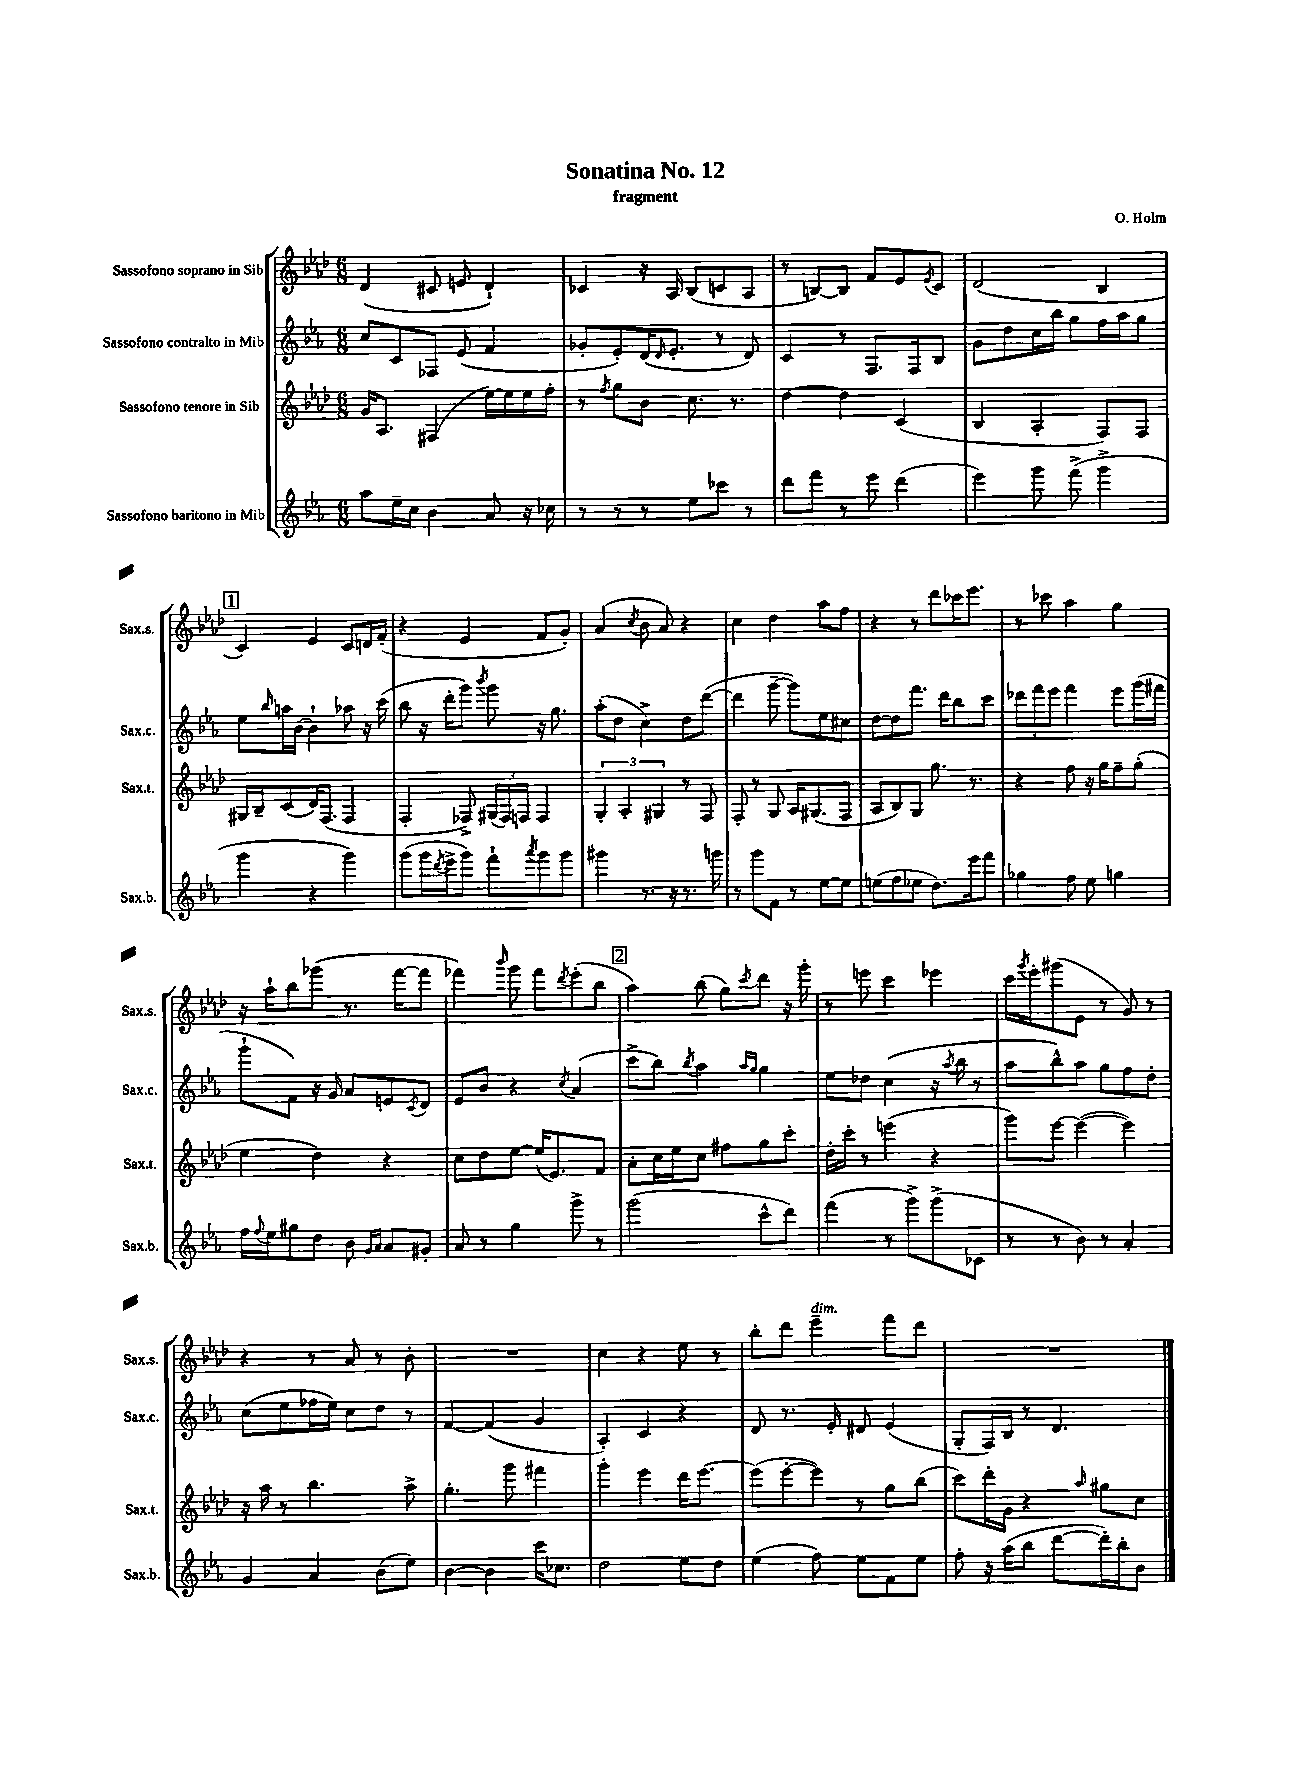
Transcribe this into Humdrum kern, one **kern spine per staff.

**kern	**kern	**kern	**kern
*staff4	*staff3	*staff2	*staff1
*clefG2	*clefG2	*clefG2	*clefG2
*k[b-e-a-]	*k[b-e-a-d-]	*k[b-e-a-]	*k[b-e-a-d-]
*M6/8	*M6/8	*M6/8	*M6/8
8aa-	16g	8cc	(4d-
.	8.A-	.	.
16ee-~	.	8c	.
16cc	.	.	.
4b-	(4F#	8F-	8c#
.	.	(8e-	8e
8a-	[16ee-)	4f	4d-`)
.	16ee-]	.	.
16r	16ee-	.	.
16cc-	16ff'	.	.
=	=	=	=
8r	8r	8g-'	4c-
.	8qff	.	.
8r	8gg	8e-')	.
8r	8b-	(16d	16r
.	.	16qqd	.
.	.	8.e-'	16A-
8ee-	8.cc	.	(8B-
8ccc-	.	8r	8c
.	8.r	.	.
8r	.	8d)	8A-
=	=	=	=
8ddd	[4dd-	4c	8r
8fff	.	.	[8B)
8r	4dd-]	8r	8B]
8eee-	.	8.F	8f
(4ddd	(4c	.	8e-
.	.	16F	.
.	.	.	8qe-
.	.	8B-	8c
=	=	=	=
4eee-)	4B-	8g	(2d-
.	.	8dd	.
8ggg	4A-'	16cc	.
.	.	16bb-	.
(8fff^	.	8gg	.
4ggg^	8F)	16ff	4B-
.	.	16aa-	.
.	8F	8gg	.
=	=	=	=
4ggg	16G#	8ee-	4c)
.	16B-~	.	.
.	.	16qqbb-	.
.	(8c	16aa	.
.	.	[16b-	.
4r	16d-)	4b-`]	4e-
.	(8.F	.	.
4ggg)	4F	8aa-	8c
.	.	16r	16d
.	.	(16ccc	(16f'
=	=	=	=
(8ggg	4F'	8bb-	4r
16ggg	.	16r	.
8qddd	.	.	.
16eee-^	.	16ddd'	.
8ggg)	8F-^)	8ggg)	4e-
.	.	8qbbb-	.
8fff`	(24G#	8ggg	.
.	24F-)	.	.
.	24F	.	.
8qaaa-	.	.	.
8ggg	4F	16r	8f
.	.	8.gg	.
8ggg	.	.	8g')
=	=	=	=
4ggg#	6G'	(8aa-'	(4a-
.	.	8dd	.
.	6A-'	.	.
.	.	.	8qcc
8.r	.	4cc^)	8b-
.	6G#	.	.
.	.	.	8a-)
16r	.	.	.
8.r	8r	8dd	4r
.	8F	([8ddd	.
16ggg	.	.	.
=	=	=	=
8r	8F'	4ddd]	4cc
8ggg	8r	.	.
8f	8G	[8ggg~	4dd-
8r	16A-	8ggg])	.
.	(8.G#	.	.
[8ee-	.	8ee-	8aa-
8ee-]	8F	8cc#	8ff
=	=	=	=
(8ee	8A-	[8dd	4r
8ff	8B-)	8dd]	.
8ee-	8G	8.fff	8r
8.dd)	8.gg	.	8ddd-
.	.	16ddd	.
.	.	8bb-	16ccc-
16eee-	8.r	.	8.eee-
8fff	.	8ccc	.
=	=	=	=
4gg-	4r	12ddd-	8r
.	.	12fff	.
.	.	.	8ccc-
.	.	12eee-	.
8ff	8ff	4fff	4aa-
8ee-	16r	.	.
.	16gg	.	.
4gg	8ff~	8eee-	4gg
.	(8gg'	(16ggg	.
.	.	16fff#	.
=	=	=	=
16ff	4ee-	8ggg`	16r
8qqff	.	.	.
16ee-	.	.	16aa-`
8gg#	.	8f)	8bb-
8dd	4dd-)	16r	(8ggg-
.	.	16g	.
8b-	.	8a-	8.r
16qqg	.	.	.
16qqa-	.	.	.
8a-	4r	8e	.
.	.	.	[16fff
.	.	8qc	.
8g#'	.	8d	8fff]
=	=	=	=
8a-	8cc	8e-	4fff-)
8r	8dd-	8b-	.
.	.	.	16qqbbb-
4gg	[8ee-	4r	8ggg
.	(16ee-]	.	8fff-
.	8.e-)	.	.
.	.	8qcc	8qddd-
8ggg^	.	(4a-	(8eee-'
8r	8f	.	8bb-
=	=	=	=
(2ggg	8a-'	8ccc^	4aa-)
.	16cc	8bb-)	.
.	16ee-	.	.
.	.	8qbb-	.
.	8cc	4aa-	(8bb-
.	8ff#	.	8gg)
.	.	16qqaa-	.
.	.	16qqgg	8qccc
8ccc^^	8gg	4gg	8ddd-
8ddd)	8ccc'	.	16r
.	.	.	16ggg'
=	=	=	=
(4fff	16dd-'	8ee-	8r
.	16ccc'	.	.
.	8r	8dd-	8eee
8r	(4eee	(4cc	4ccc
8ggg^)	.	.	.
(8ggg^	4r	16r	4eee-
.	.	8qaa-	.
.	.	16bb-	.
8c-	.	8r	.
=	=	=	=
8r	8ggg)	8aa-	16ccc
.	.	.	8qggg
.	.	.	16eee-'
8r	[8eee-	8bb-^^)	(8ggg#
8b-)	(4eee-_	8aa-	8e-
8r	.	8gg	8r
4a-'	4eee-])	8ff	8g)
.	.	8dd'	8r
=	=	=	=
4g	16r	(8cc	4r
.	16aa-	.	.
.	8r	8ee-	.
4a-	4.bb-	16ff-	8r
.	.	16ee-)	.
.	.	8cc	8a-
(8b-	.	8dd	8r
8ee-)	8aa-^	8r	8b-'
=	=	=	=
[4b-	4.gg'	[4f	2.r
4b-]	.	(4f]	.
.	8ggg	.	.
16ccc	4fff#	4g	.
8.cc-	.	.	.
=	=	=	=
2dd	4ggg'	4A-')	4cc
.	4eee-	4c	4r
8ee-	16ddd-	4r	8ee-
.	[8.eee-	.	.
8dd	.	.	8r
=	=	=	=
(4ee-	(8eee-]	8d	8bb-'
.	[8eee-'	8.r	8ddd-
8ff)	8eee-])	.	4eee-~
.	.	16e-'	.
8ee-	8r	8d#	.
8f	8gg	(4e-	8fff
8ee-	(8bb-	.	8ddd-
=	=	=	=
8ff'	8ccc)	8G'	2.r
16r	16ddd-'	16F)	.
(16aa-	16g	16B-	.
8bb-	4r	8r	.
[8ddd	.	4.d	.
.	16qqaa-	.	.
16ddd'])	8gg#	.	.
16bb-'	.	.	.
8b-	8cc	.	.
==	==	==	==
*-	*-	*-	*-
